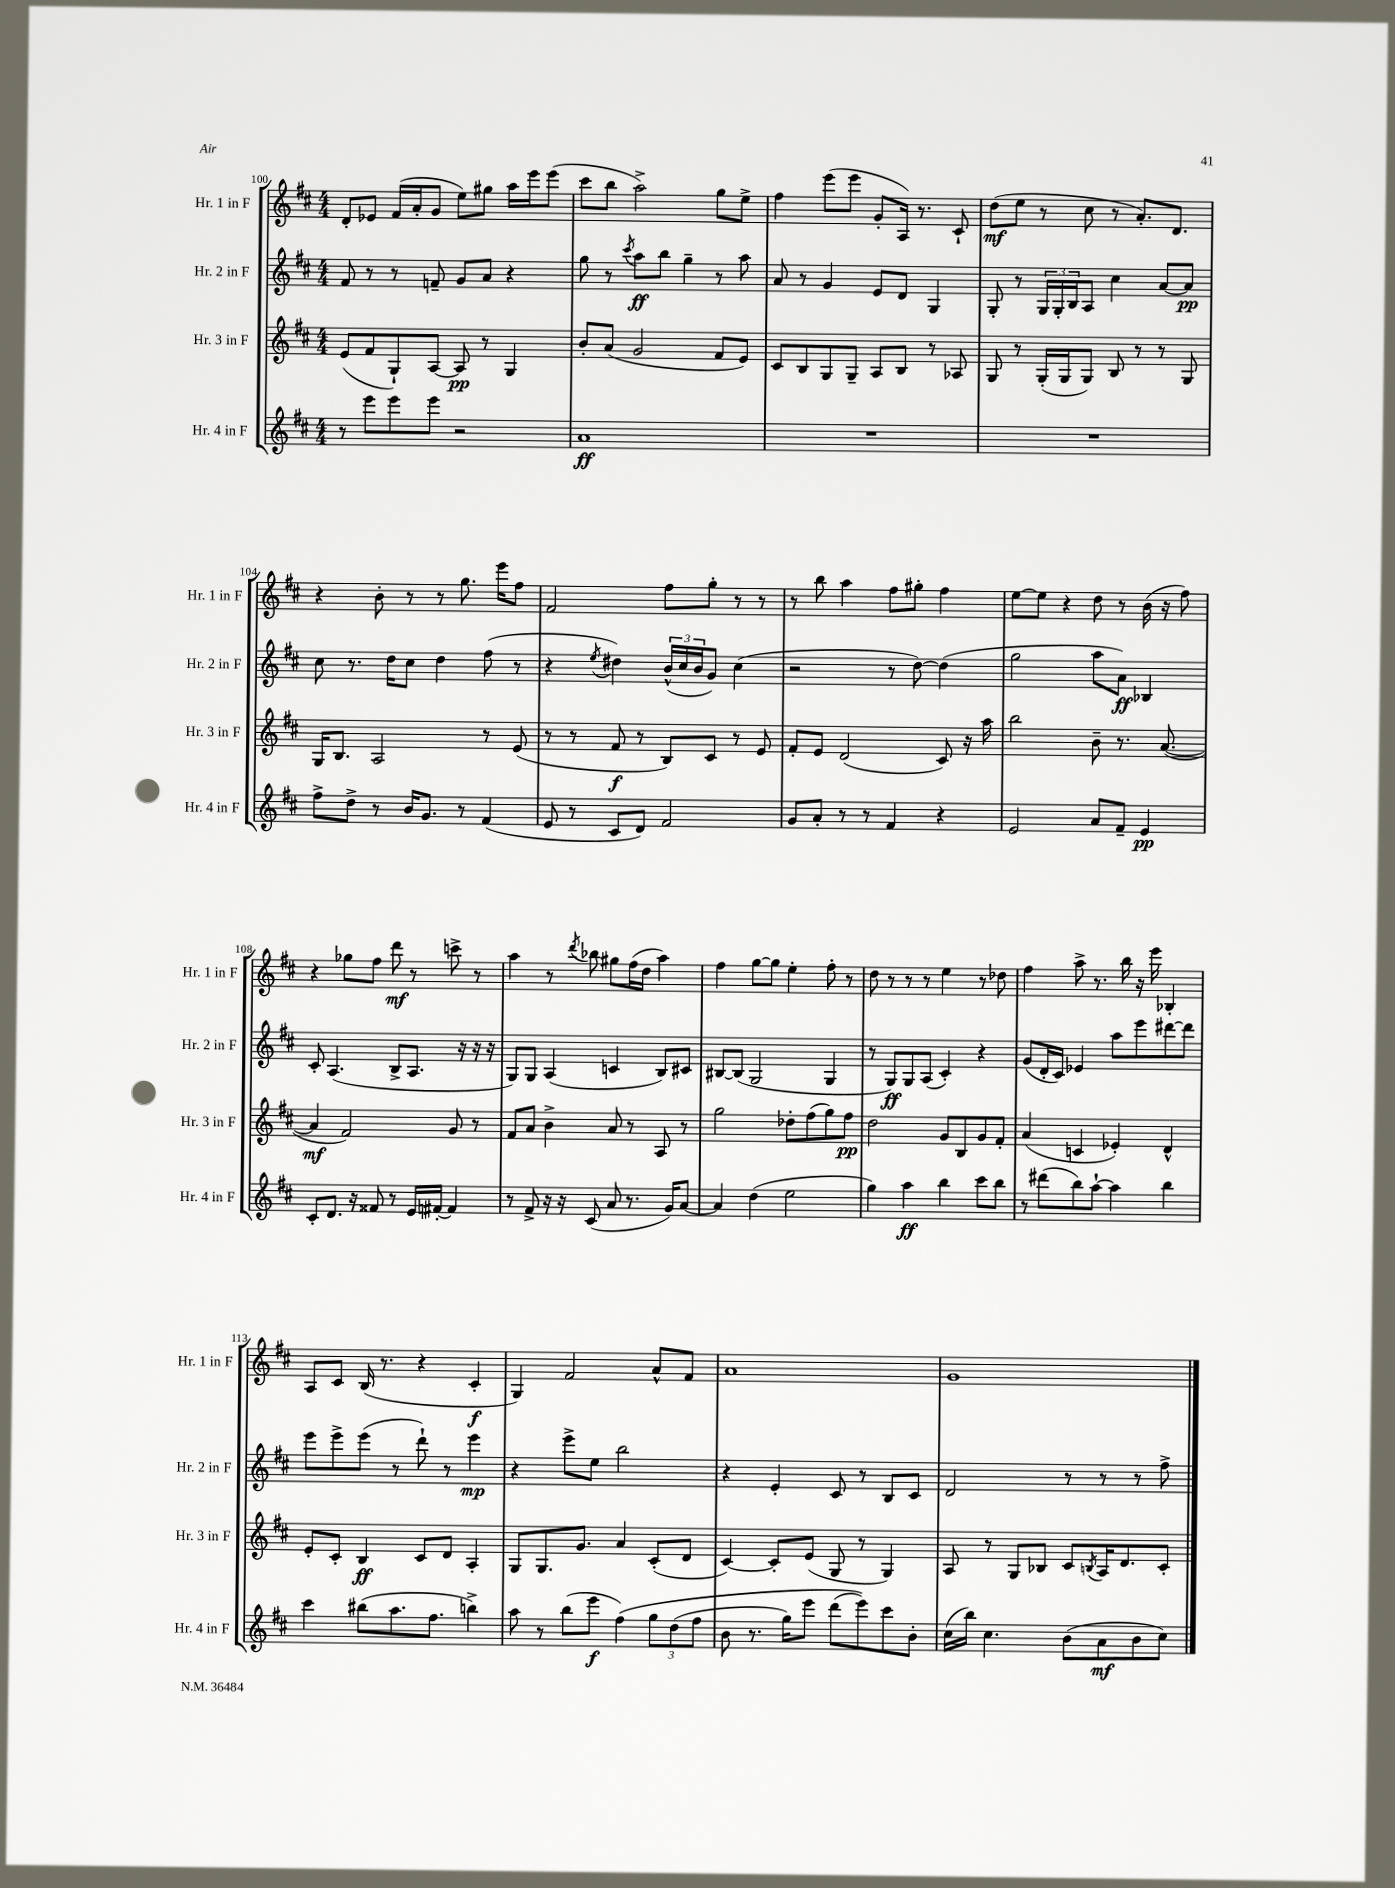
<<
\new StaffGroup <<
\new Staff = "s0" \with { instrumentName = "Hr. 1 in F" shortInstrumentName = "Hr. 1 in F" } {
    \clef treble \key d \major \numericTimeSignature \time 4/4
    d'8-. ees'8 fis'16( a'16-. g'8 e''8) gis''8 a''16 e'''16 e'''8( |
    cis'''8 b''8 a''2->) g''8 e''8-> |
    fis''4 e'''8( e'''8 g'8-. a16) r8. cis'8-! |
    d''8\mf( e''8 r8 cis''8 r8 a'8.-.) d'8. |
    r4 b'8-. r8 r8 g''8. e'''16 fis''8 |
    fis'2 fis''8 g''8-. r8 r8 |
    r8 b''8 a''4 fis''8 gis''8-. fis''4 |
    e''8~ e''8 r4 d''8 r8 b'16( r16 fis''8) |
    r4 ges''8 fis''8 d'''8\mf r8 c'''8-> r8 |
    a''4 r8 \acciaccatura { d'''8 } bes''8 gis''8 fis''16( d''16 a''4) |
    fis''4 g''8~ g''8 e''4-. fis''8-. r8 |
    d''8 r8 r8 r8 e''4 r8 des''8 |
    fis''4 a''8-> r8. b''16 r16 e'''16 bes4-. |
    a8 cis'8 b16( r8. r4 cis'4-.\f |
    g4) fis'2 a'8-^ fis'8 |
    a'1 |
    g'1 \bar "|." |
}
\new Staff = "s1" \with { instrumentName = "Hr. 2 in F" shortInstrumentName = "Hr. 2 in F" } {
    \clef treble \key d \major \numericTimeSignature \time 4/4
    fis'8 r8 r8 f'8-- g'8 a'8 r4 |
    g''8 r8 \acciaccatura { cis'''8 } a''8\ff b''8 g''4-- r8 a''8 |
    a'8 r8 g'4 e'8 d'8 g4 |
    g8-. r8 \tuplet 3/2 { g16 g16-. b16 } a8 cis''4 a'8~ a'8\pp |
    cis''8 r8. d''16 cis''8 d''4 fis''8( r8 |
    r4 \acciaccatura { e''8 } dis''4) \tuplet 3/2 { b'16-^( cis''16 b'16 } g'8) cis''4( |
    r2 r8 d''8~) d''4( |
    g''2 a''8 a'8\ff) bes4 |
    cis'8-. a4.( b8-> a8. r16 r16 r16 |
    g8) g8 a4( c'4 b8) cis'8 |
    bis8~ bis8( g2 g4 |
    r8 g8\ff) g8 a8( cis'4-.) r4 |
    g'8( d'16-. cis'16) ees'4 a''8 e'''8 dis'''8~ dis'''8 |
    e'''8 e'''8-> e'''8( r8 d'''8-!) r8 e'''4\mp |
    r4 e'''8-> e''8 b''2 |
    r4 e'4-. cis'8 r8 b8 cis'8 |
    d'2 r8 r8 r8 fis''8-> \bar "|." |
}
\new Staff = "s2" \with { instrumentName = "Hr. 3 in F" shortInstrumentName = "Hr. 3 in F" } {
    \clef treble \key d \major \numericTimeSignature \time 4/4
    e'8( fis'8 g8-!) a8~ a8\pp r8 g4 |
    b'8-. a'8( g'2 fis'8 e'8) |
    cis'8 b8 g8 g8-- a8 b8 r8 aes8 |
    g8 r8 g16-.( g16 g8) b8 r8 r8 g8 |
    g16 b8. a2 r8 e'8( |
    r8 r8 fis'8\f r8 b8) cis'8 r8 e'8 |
    fis'8-. e'8 d'2( cis'8) r16 a''16 |
    b''2 b'8-- r8. a'8.~( |
    a'4\mf fis'2) g'8 r8 |
    fis'8 a'8 b'4-> a'8 r8 a8 r8 |
    g''2 des''8-. fis''8( g''8) fis''8\pp |
    d''2 g'8 b8 g'8 fis'8-. |
    a'4( c'4 ees'4-.) d'4-^ |
    e'8-. cis'8-. b4\ff cis'8 d'8 a4-. |
    g8 g8. g'8. a'4 cis'8-.( d'8 |
    cis'4~) cis'8-. e'8( g8 r8 g4) |
    a8 r8 g8 bes8 cis'8 \acciaccatura { b8 } a16 d'8. cis'8-. \bar "|." |
}
\new Staff = "s3" \with { instrumentName = "Hr. 4 in F" shortInstrumentName = "Hr. 4 in F" } {
    \clef treble \key d \major \numericTimeSignature \time 4/4
    r8 e'''8 e'''8 e'''8 r2 |
    a'1\ff |
    R1 |
    R1 |
    fis''8-> d''8-> r8 b'16 g'8. r8 fis'4( |
    e'8 r8 cis'8 d'8) fis'2 |
    g'8 a'8-. r8 r8 fis'4 r4 |
    e'2 a'8 fis'8-- e'4\pp |
    cis'8-. d'8. r16 fisis'8 r8 e'16 fis'16~-. fis'4 |
    r8 fis'8-> r16 r16 cis'8( a'8 r8. g'16) a'8~ |
    a'4 d''4( e''2 |
    g''4) a''4\ff b''4 cis'''8 b''8 |
    r8 dis'''8( b''8) a''8~-! a''4 b''4 |
    cis'''4 bis''8( a''8. fis''8. b''4->) |
    a''8 r8 b''8( e'''8\f fis''4)\( \tuplet 3/2 { g''8 d''8( fis''8 } |
    b'8 r8. g''16) e'''8 d'''8( e'''8)\) cis'''8 b'8-. |
    cis''16( b''16) cis''4. b'8( a'8\mf b'8 cis''8) \bar "|." |
}
>>
>>
\layout { \context { \Score currentBarNumber = #100 } }
